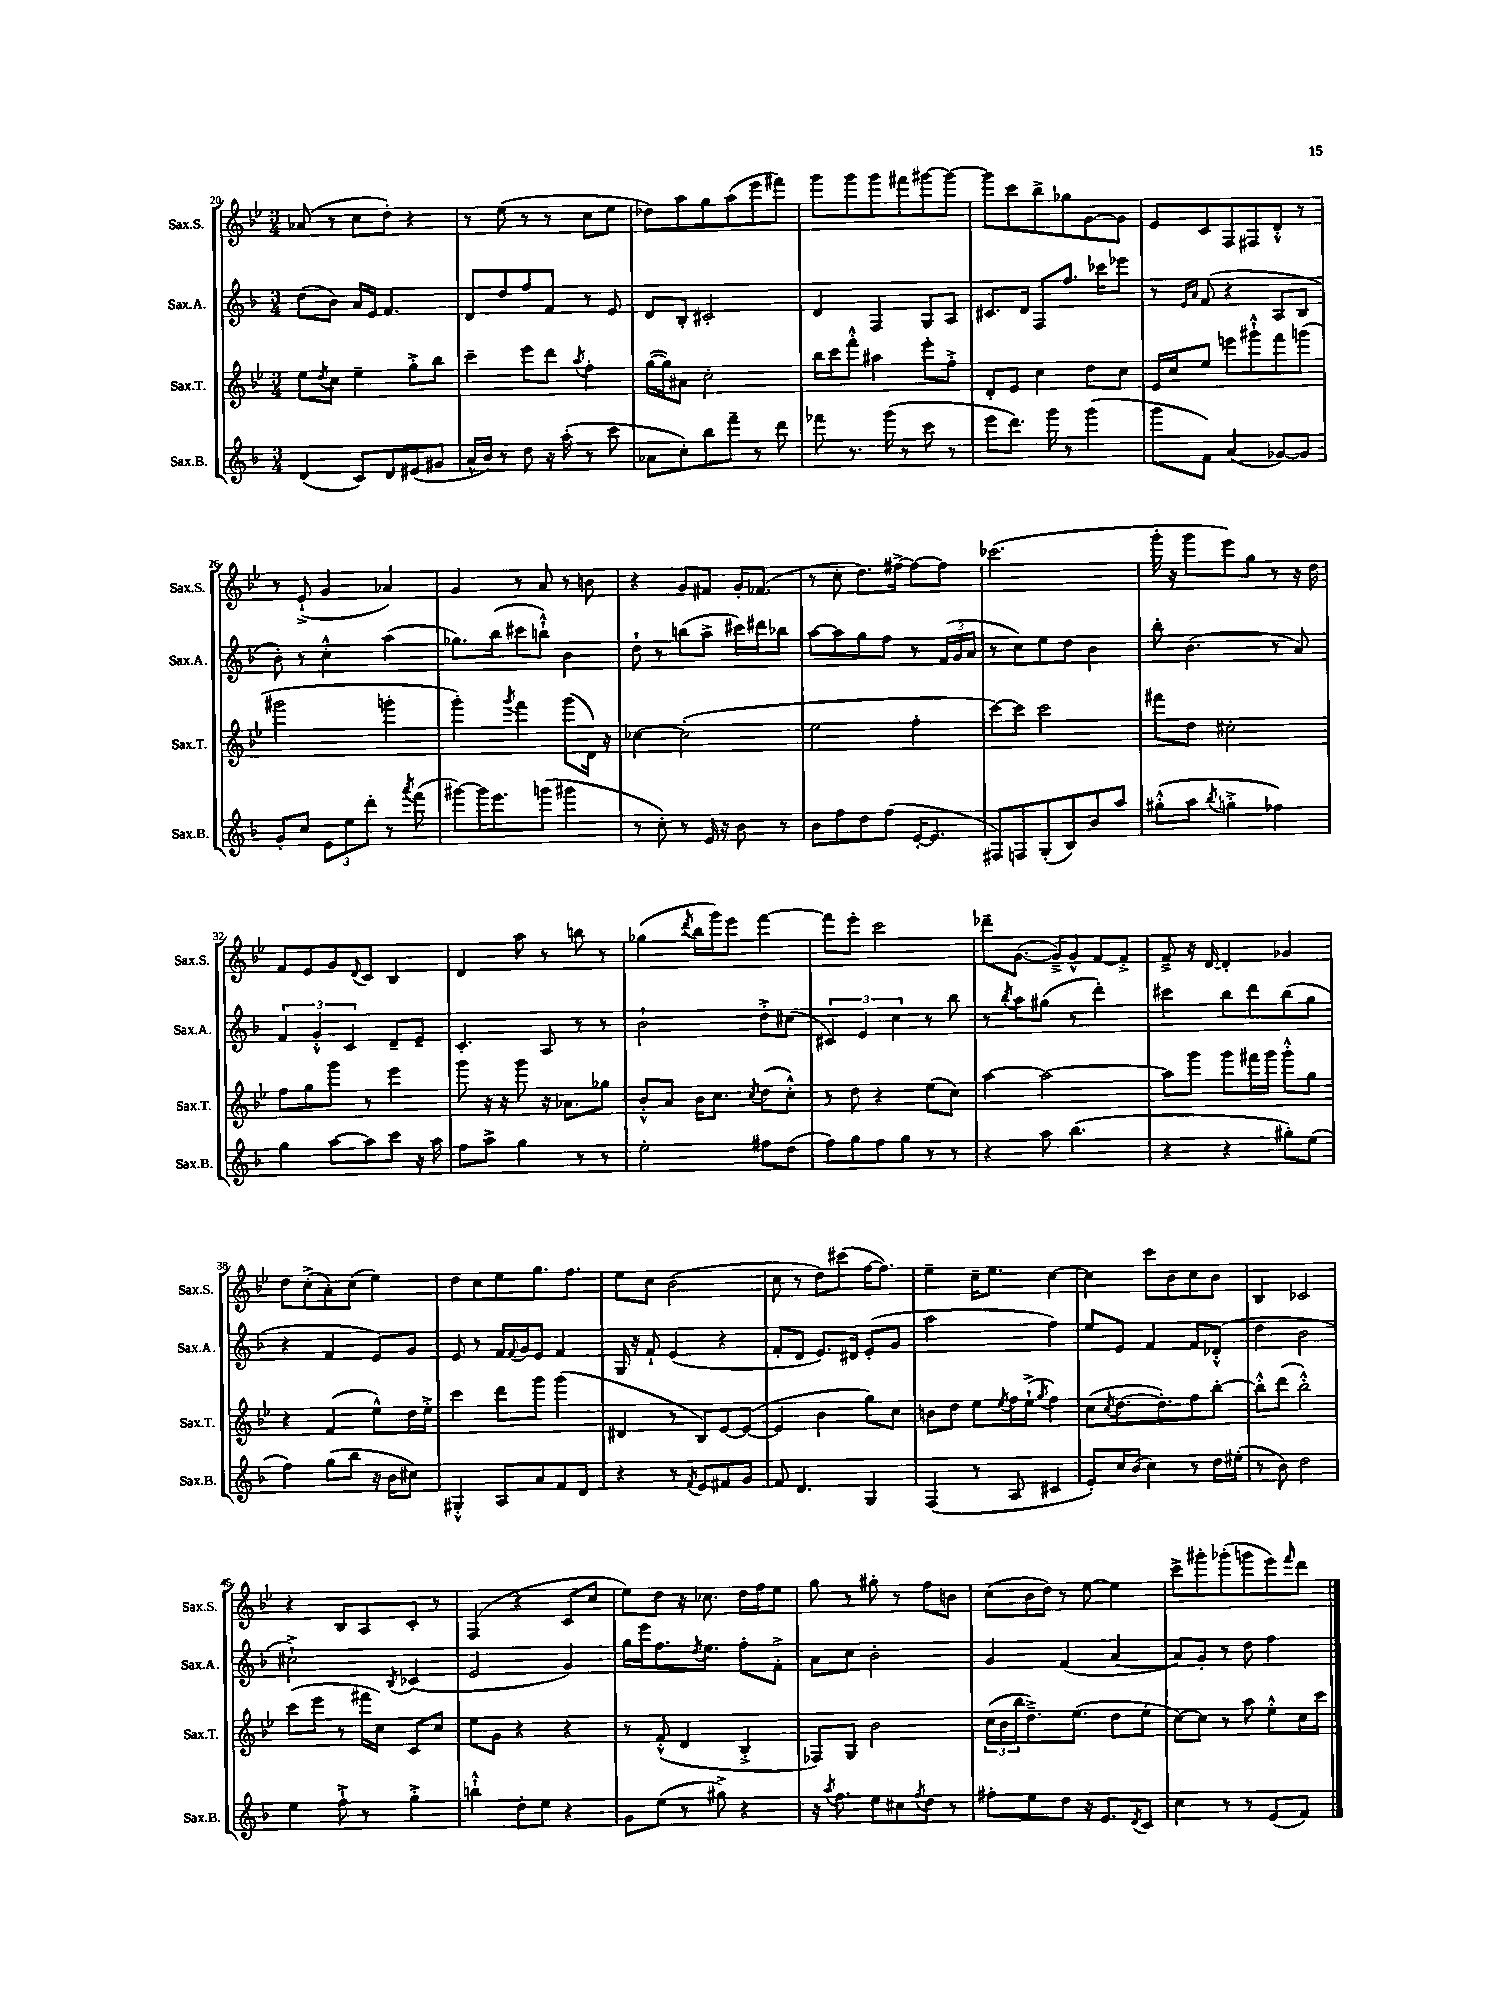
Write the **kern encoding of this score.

**kern	**kern	**kern	**kern
*part4	*part3	*part2	*part1
*staff4	*staff3	*staff2	*staff1
*I"Sax.B.	*I"Sax.T.	*I"Sax.A.	*I"Sax.S.
*I'Sax.B.	*I'Sax.T.	*I'Sax.A.	*I'Sax.S.
*clefG2	*clefG2	*clefG2	*clefG2
*k[b-]	*k[b-e-]	*k[b-]	*k[b-e-]
*M3/4	*M3/4	*M3/4	*M3/4
=20	=20	=20	=20
(4d/	8ee-\L	(8dd\L	(8a-X/
.	8qdd/	.	.
.	8cc\J	8b-\J)	8r
8c/L)	4ee-~\	16a/LL	8cc\L
.	.	16e/JJ	.
8d/	.	4.f/	8dd'\J)
(8e#X/	8gg'^\L	.	4r
8g#X/J	8bb-\J	.	.
=21	=21	=21	=21
16a^^/LL	4ccc~\	8d/L	8r
16b-/JJ)	.	.	.
8r	.	8dd/	(8ee-\
8dd\	8eee-\L	8ff/	8r
16r	8ddd\J	8f/J	8r
(16aa'\	.	.	.
.	8qaa/	.	.
8r	4ff'\	8r	8cc\L
8ccc\	.	8e/	8ee-\J
=22	=22	=22	=22
8a-X\L	([16gg\LL	8d/L	8dd-X\L)
.	16gg\J])	.	.
8cc'\)	8a#X\J	8B-'/J	8aa\
8bb-\	2cc'\	2c#X'/	8gg\
8fff~\J	.	.	(8aa\
8r	.	.	8eee-\
8ddd\	.	.	8fff#X\J)
=23	=23	=23	=23
8fff-X\	16bb-\LL	4d/	8ggg\L
.	16ccc\J	.	.
8.r	8fff'^^\J	.	8ggg\
.	4aa#X\	4F/	8ggg\
(16ggg\	.	.	.
8r	.	.	8fff#X\
8ccc\	8eee-'\L	8G/L	[8ggg#X\
8r	8ff'^\J	8A/J	8ggg#\J_
=24	=24	=24	=24
8eee\L	8d'/L	8.c#X/L	8ggg#\L]
8.ddd\J)	8e-/J	.	8ccc\
.	.	16d/Jk	.
.	4cc\	8F/L	8bb-^\
16ggg\	.	.	.
8r	.	8.ff/J	8gg-X\
(4ggg\	8dd\L	.	[8g\
.	.	16ccc-X\KL	.
.	8cc\J	8eee-X\J	8g\J]
=25	=25	=25	=25
8ggg\L	16e-/LL	8r	8e-/L
.	16cc/J	.	.
.	.	16qqe/LL	.
.	.	16qqa/JJ	.
8f\J)	8ee-/J	(8f/	8c/
(4a/	8eeen\L	4r	8F/
.	8ggg#X`^^\	.	8F#X/
[8g-X/L)	8fff\	8A/L	8d'^^/J
8g-/J]	(8gggn\J	8B-/J	8r
!!LO:LB:g=z
=26	=26	=26	=26
8g'/L	2ggg#X\	8b-'\)	8r
8cc/J	.	8r	(8e-`^/
12e\L	.	4cc'^^\	4g/
12ee\	.	.	.
12ddd'\J	.	.	.
8r	4gggn'\	(4aa\	4a-X/)
8qaaa/	.	.	.
(8fff\	.	.	.
=27	=27	=27	=27
[8ggg#X\L)	4ggg'\)	8.gg-X\L)	4g/
16ggg#\K]	.	.	.
8.eee\	.	(16bb-\Jk	.
.	8qggg/	.	.
.	4fff\	8ccc#X\L	8r
(8gggn\J	.	8bbn`^^\J)	8a/
4ggg#X\	(8ggg\L	4b-\	8r
.	16d\Jk)	.	8bn\
.	16r	.	.
=28	=28	=28	=28
8r	[4cc-X\	8dd`\	4r
8cc'\)	.	8r	.
8r	(2cc-'\]	(8bbn\L	8g/L
16e/	.	8aa^\J	8f#X/J
16r	.	.	.
8b-\	.	16ccc#X\LL)	16g'/KL
.	.	16ddd#X\J	(8.f-X/J
8r	.	8bb-X\J	.
=29	=29	=29	=29
8b-\L	2ee-\	[8aa\L	8r
8ff\	.	8aa\]	8cc'\
8dd\	.	8gg\	8.dd\L)
(8ff\J	.	8ff\J	.
.	.	.	[16ff#X^\Jk
[16e'/KL	4ff'\	8r	8ff#\L_
8.e/J]	.	.	.
.	.	(24f/LL	8ff#\J]
.	.	24g/	.
.	.	24a/JJ	.
=30	=30	=30	=30
8F#X/L)	[8ccc\L)	8r	(2.ccc-X\
8Fn/	8ccc\J]	8cc\L)	.
(8G'/	2ccc\	8ee\	.
8B-/)	.	8dd\J	.
8b-/	.	4b-\	.
8aa/J	.	.	.
=31	=31	=31	=31
(8gg#X'^^\L	8fff#X\L	8bb-'\	16ggg'\
.	.	.	16r
8aa\J	8dd\J	(4.b-\	8ggg\L
8qbb-/	.	.	.
4ggn'^\	2cc#X'\	.	8eee-\)
.	.	.	8gg\J
4ff-X\)	.	8r	8r
.	.	8a/)	16r
.	.	.	16dd\
!!LO:LB:g=z
=32	=32	=32	=32
4gg\	8ff\L	6f/	8f/L
.	8gg\	.	8e-/
.	.	6g'^^/	.
[8aa\L	8ggg\J	.	8g/
.	.	6c/	.
.	.	.	8qqd/
8aa\]	8r	.	8c/J
8ccc\J	4eee-\	8d~/L	4B-/
16r	.	8e~/J	.
16aa\	.	.	.
=33	=33	=33	=33
8ff\L	8ggg\	4.c'/	4d/
8aa^\J	16r	.	.
.	16r	.	.
4gg\	8ggg\	.	8aa\
.	16r	8A/	8r
.	8.a-X\L	.	.
8r	.	8r	8bbn\
8r	8gg-X\J	8r	8r
=34	=34	=34	=34
2ee'\	8b-'^^/L	2b-`\	(4gg-X\
.	8a/J	.	.
.	.	.	8qddd/
.	16b-\KL	.	16bb-\LL
.	8.cc\J	.	16ggg\J)
.	.	.	8eee-\J
.	8qcc/	.	.
8ff#X\L	(8dd\L	8dd'^\L	[4fff\
(8dd\J	8cc'^^\J)	(8cc#X\J	.
=35	=35	=35	=35
8ff\L)	8r	6c#X/)	8fff\L]
8gg\	8dd\	.	8eee-'\J
.	.	6e/	.
8ff\	4r	.	2ccc\
.	.	6cc\	.
8gg\J	.	.	.
8r	(8ee-\L	8r	.
8r	8cc\J)	8bb-\	.
=36	=36	=36	=36
4r	[4aa\	8r	8ddd-X~\L
.	.	8qbb-/	.
.	.	8aa\L	([8.g\J
8aa\	2aa\_	(8gg#X\J	.
.	.	.	16g~^/KL])
(4.bb-\	.	8r	8g^^/J
.	.	4ddd'\)	[8f/L
.	.	.	8f'^/J]
=37	=37	=37	=37
4r	8aa\L]	4ccc#X\	8f~^/
.	8ggg\J	.	16r
.	.	.	[16d/
4r	8ggg\L	8bb-\L	4d'/]
.	16fff#X\L	8ddd\	.
.	16ggg\JJ	.	.
8gg#X'\L)	8ggg'^^\L	(8bb-\	4g-X/
(8ee\J	8gg\J	8gg\J	.
!!LO:LB:g=z
=38	=38	=38	=38
4ff\)	4r	4r	8dd\L
.	.	.	(8cc'^\
(8gg\L	(4f/	4f/	8a'\)
8bb-\J	.	.	(8cc\J
16r	8ee-^^\L)	8e/L)	4ee-\)
16b-\KL	.	.	.
8cc#X\J)	16dd\L	8g/J	.
.	16ee-'^\JJ	.	.
=39	=39	=39	=39
4G#X'^^/	4ccc\	8e/	8dd\L
.	.	8r	8cc\
8A/L	8ddd\L	16f/LL	8ee-\
.	.	8qqf/	.
.	.	16g/J	.
8a/	8ggg\J	8e/J	8.gg\
8f/	(4ggg\	4f/	.
.	.	.	8.ff\J
8d/J	.	.	.
=40	=40	=40	=40
4r	4d#X/	16G/	8ee-\L
.	.	16r	.
.	.	8f`/	8cc\J
8r	8r	(4e/	(2b-\
8qf/	.	.	.
8e/L	8B-/L)	.	.
8f#X/	[8e-/	4r	.
8g/J	(8e-/J_	.	.
=41	=41	=41	=41
8f/	4e-/]	8f'/L	8cc\
4.d/	.	8d/J	8r
.	4b-\	8.e/L)	8dd\L)
.	.	.	(8ccc#X\J
.	.	16d#X/Jk	.
4G/	8gg\L)	(8e'/L	[16ff\KL
.	.	.	8.ff\J])
.	8cc\J	8g/J	.
=42	=42	=42	=42
(4F/	8bn\L	2aa\	4ee-~\
.	8dd\J	.	.
8r	8ee-\L	.	16cc~\KL
.	.	.	8.ee-\J
.	8qee-/	.	.
8A/	16ff\L	.	.
.	(16ee-`^\JJ	.	.
.	8qgg/	.	.
4c#X/	4ff\)	4ff\)	[4cc\
=43	=43	=43	=43
8e'/L)	(8cc\L	8ee/L	4cc\]
.	8qcc/	.	.
16cc/L	[8.dd\	8e/J	.
(16b-/JJ	.	.	.
4cc\)	.	4f/	8ccc\L
.	8.dd'\])	.	.
.	.	.	8b-\
8r	8ff\	8f/L	8cc\
16dd\LL	[8bb-'\J	(8d-X'^^/J	8b-\J
(16ee#X'\JJ	.	.	.
=44	=44	=44	=44
8r	8bb-'^^\L]	4dd\	4B-/
8b-\)	(8ddd\J	.	.
2dd\	2bb-'^^\)	2b-\	2c-X/
!!LO:LB:g=z
=45	=45	=45	=45
4ee\	(8ccc\L	2cc#X`^\)	4r
.	8eee-\J	.	.
8ff`^\	8r	.	8B-/L
8r	16fff#X\LL	.	8A/
.	16cc\JJ)	.	.
.	.	8qB-/	.
4gg'^\	8c/L	(4c-X/	8c'/J
.	8cc/J	.	8r
=46	=46	=46	=46
4bbn`^^\	8ee-\L	2e/	(4F/
.	8g\J	.	.
8dd'\L	4r	.	4r
8ee\J	.	.	.
4r	4r	4g/)	8c/L
.	.	.	8cc/J
=47	=47	=47	=47
8g\L	8r	16gg\LL	8ee-\L)
.	.	16eee\J	.
(8ee\J	(8f'^^/	8.ff\	8dd\J
8r	4d/	.	16r
.	.	8qdd/	.
.	.	8.ee\J	8.cc-X\
8gg#X^\)	.	.	.
4r	4B-'^/	8ff'\L	16dd\LL
.	.	.	16ff\J
.	.	8f'^\J	8ee-\J
=48	=48	=48	=48
16r	8F-X/L)	8a\L	8gg\
8qaa/	.	.	.
8.ff\	.	.	.
.	8G/J	8cc\J	8r
8ee\L	2b-\	2b-'\	8gg#X'\
8cc#X\	.	.	8r
8qff/	.	.	.
8dd\J	.	.	8ff\L
8r	.	.	8bn\J
=49	=49	=49	=49
8ff#X'\L	(24cc\LL	4g/	(8cc\L
.	24b-\	.	.
.	24bb-\J	.	.
8ee\	8.dd~^\)	.	16b-\L
.	.	.	16dd\JJ)
8dd\J	.	(4f/	8r
.	(8.ee-\J	.	.
16r	.	.	[8ee-\
8.e/L	.	.	.
.	8dd\L	[4a/	4ee-\]
8qd/	.	.	.
8c/J	8ee-'\J	.	.
=50	=50	=50	=50
4cc\	[8cc\L)	8a/L])	8ccc^\L
.	8cc\J]	8g'/J	8ggg#X'\
8r	8r	8r	(8ggg-X'\
8r	8aa\	8dd\	8gggn\
(8e/L	8ee-'^^\L	4ff\	8eee-\)
.	.	.	16qqfff/
8f/J)	16cc\L	.	8ddd\J
.	16ccc\JJ	.	.
==	==	==	==
*-	*-	*-	*-
